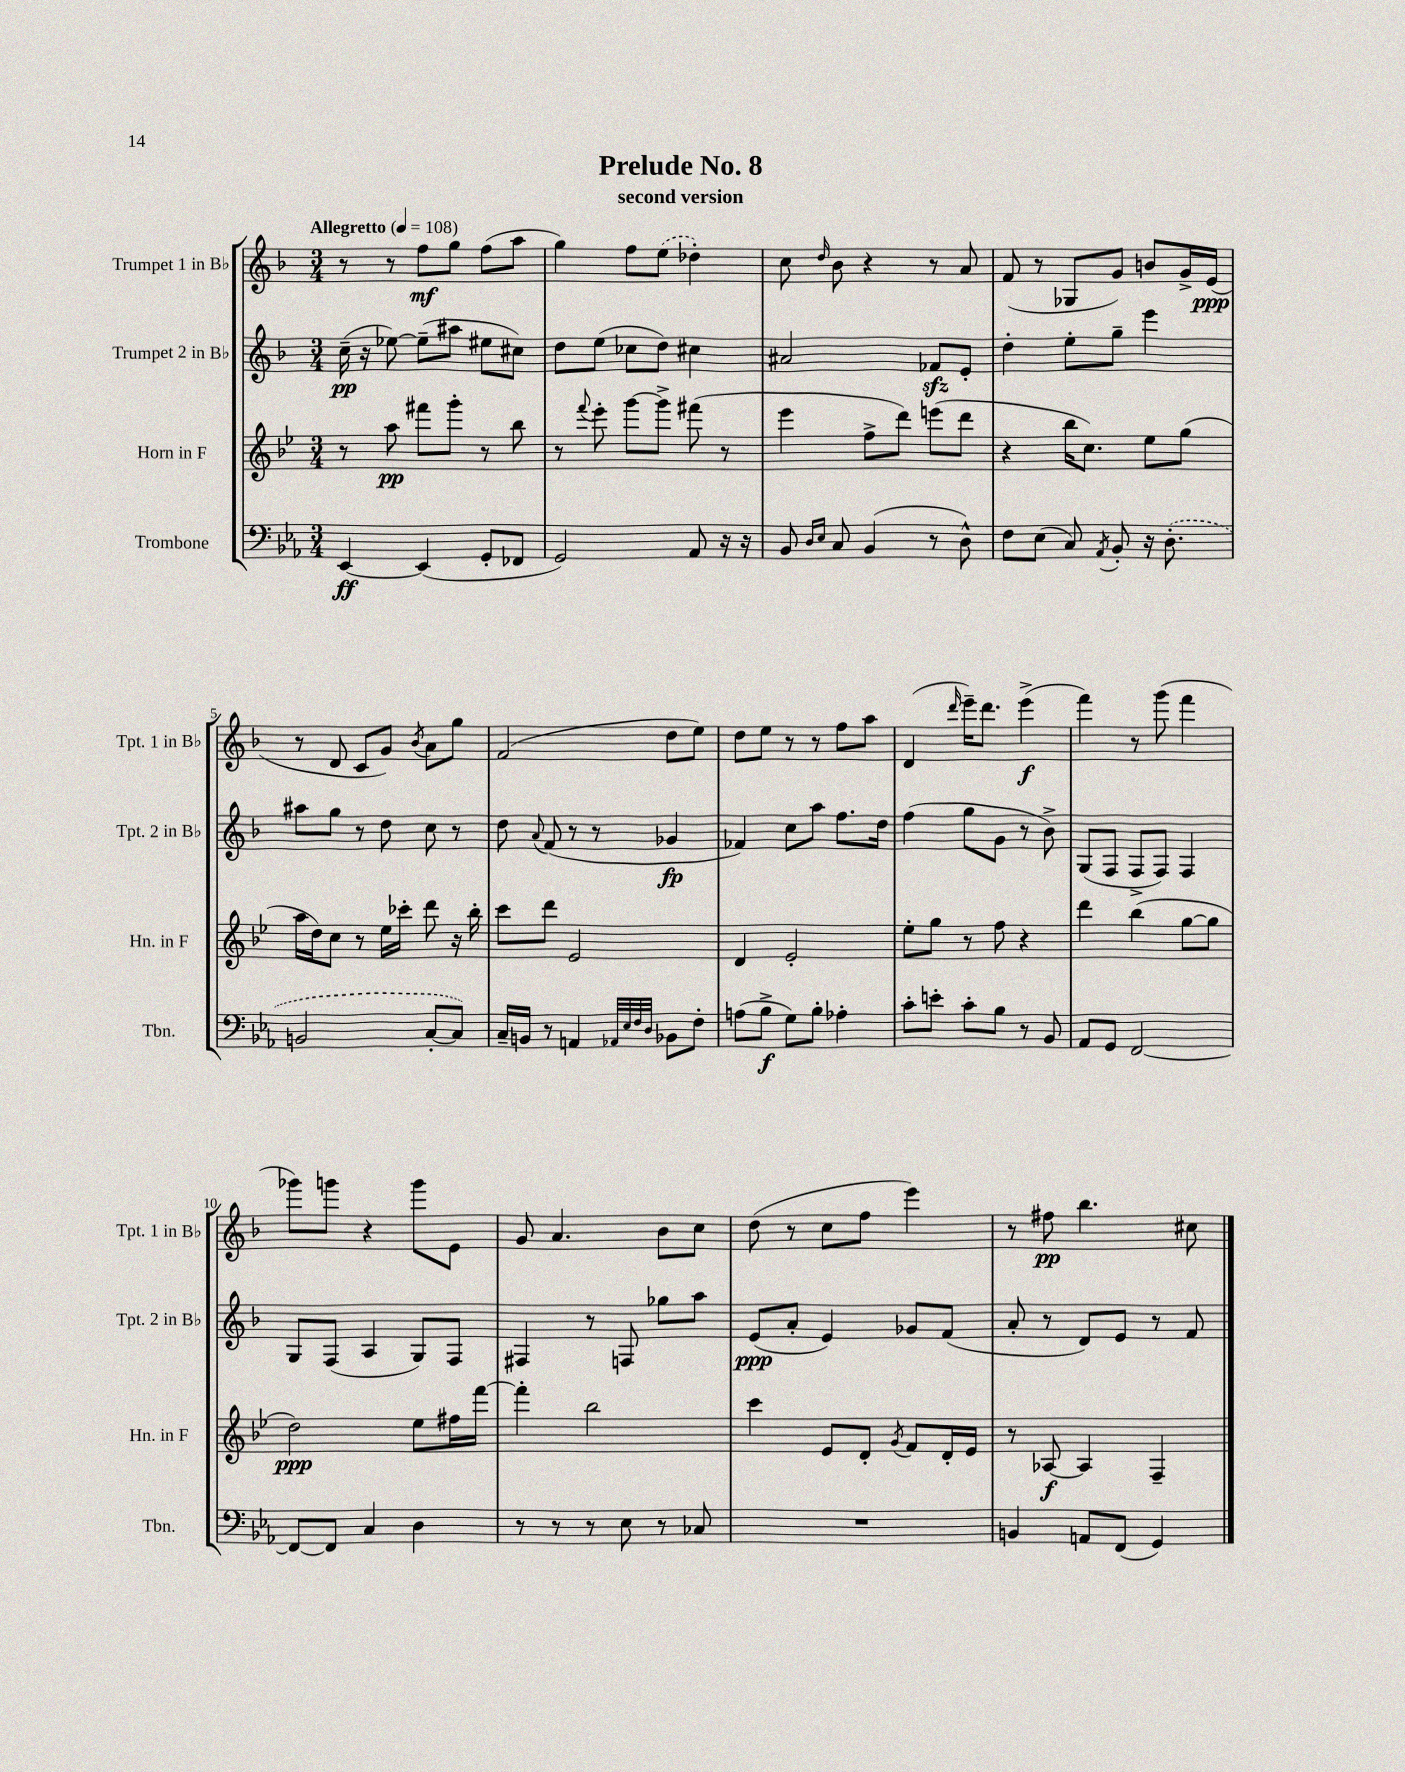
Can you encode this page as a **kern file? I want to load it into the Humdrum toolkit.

**kern	**kern	**kern	**kern
*staff4	*staff3	*staff2	*staff1
*clefF4	*clefG2	*clefG2	*clefG2
*k[b-e-a-]	*k[b-e-]	*k[b-]	*k[b-]
*M3/4	*M3/4	*M3/4	*M3/4
*MM108	*MM108	*MM108	*MM108
[4EE-	8r	(16cc~	8r
.	.	16r	.
.	8aa	[8ee-)	8r
(4EE-]	8fff#	(8ee-~]	8ff
.	8ggg'	8aa#	8gg
8GG'	8r	8ee#	(8ff
8FF-	8bb-	8cc#)	8aa
=	=	=	=
2GG)	8r	8dd	4gg)
.	8qqfff	.	.
.	8eee-'	(8ee	.
.	[8ggg	8cc-	8ff
.	8ggg^]	8dd)	(8ee
8AA-	(8fff#	4cc#	4dd-')
16r	8r	.	.
16r	.	.	.
=	=	=	=
8BB-	4eee-	2a#	8cc
16qqD	.	.	.
16qqE-	.	.	16qqdd
8C	.	.	8b-
(4BB-	8ff^	.	4r
.	8ddd)	.	.
8r	(8eee	8f-	8r
8D^^)	8ddd	8e'	8a
=	=	=	=
8F	4r	4dd'	(8f
(8E-	.	.	8r
8C)	16bb-	8ee'	8G-
.	8.cc)	.	.
8qAA-	.	.	.
8BB-'	.	8gg~	8g)
16r	8ee-	4eee	8b
(8.D'	.	.	.
.	(8gg	.	16g^
.	.	.	(16e
=	=	=	=
2BB	16aa	8aa#	8r
.	16dd)	.	.
.	8cc	8gg	8d
.	8r	8r	8c
.	16ee-	8dd	8g)
.	16ccc-'	.	.
.	.	.	8qb-
[8C'	8ddd	8cc	8a
8C])	16r	8r	8gg
.	16bb-'	.	.
=	=	=	=
16C~	8ccc	8dd	(2f
16BB	.	.	.
.	.	8qqa	.
8r	8ddd	(8f	.
4AA	2e-	8r	.
.	.	8r	.
32qqAA-	.	.	.
32qqE-	.	.	.
32qqF	.	.	.
32qqD	.	.	.
8BB-	.	4g-	8dd
8F'	.	.	8ee)
=	=	=	=
(8A	4d	4f-)	8dd
8B-^	.	.	8ee
8G)	2e-'	8cc	8r
8B-'	.	8aa	8r
4A-'	.	8.ff	8ff
.	.	.	8aa
.	.	16dd	.
=	=	=	=
8c'	8ee-'	(4ff	(4d
8e'	8gg	.	.
.	.	.	16qqddd
8c'	8r	8gg	16eee~)
.	.	.	8.ddd
8B-	8ff	8g	.
8r	4r	8r	(4eee^
8BB-	.	8b-^)	.
=	=	=	=
8AA-	4ddd	(8G	4fff)
8GG	.	8F	.
[2FF	(4bb-	8F^	8r
.	.	8F)	(8ggg
.	[8gg	4F	4fff
.	8gg]	.	.
=	=	=	=
8FF_	2dd)	8G	8ggg-)
8FF]	.	(8F	8ggg
4C	.	4A	4r
4D	8ee-	8G)	8ggg
.	16ff#	8F	8e
.	[16fff	.	.
=	=	=	=
8r	4fff']	4F#	8g
8r	.	.	4.a
8r	2bb-	8r	.
8E-	.	8F	.
8r	.	8gg-	8b-
8C-	.	8aa	8cc
=	=	=	=
2.r	4ccc	(8e	(8dd
.	.	8a'	8r
.	8e-	4e)	8cc
.	8d'	.	8ff
.	8qg	.	.
.	8f	8g-	4eee)
.	16d'	(8f	.
.	16e-	.	.
=	=	=	=
4BB	8r	8a'	8r
.	[8A-	8r	8ff#
8AA	4A-]	8d)	4.bb-
(8FF	.	8e	.
4GG)	4F~	8r	.
.	.	8f	8cc#
==	==	==	==
*-	*-	*-	*-
